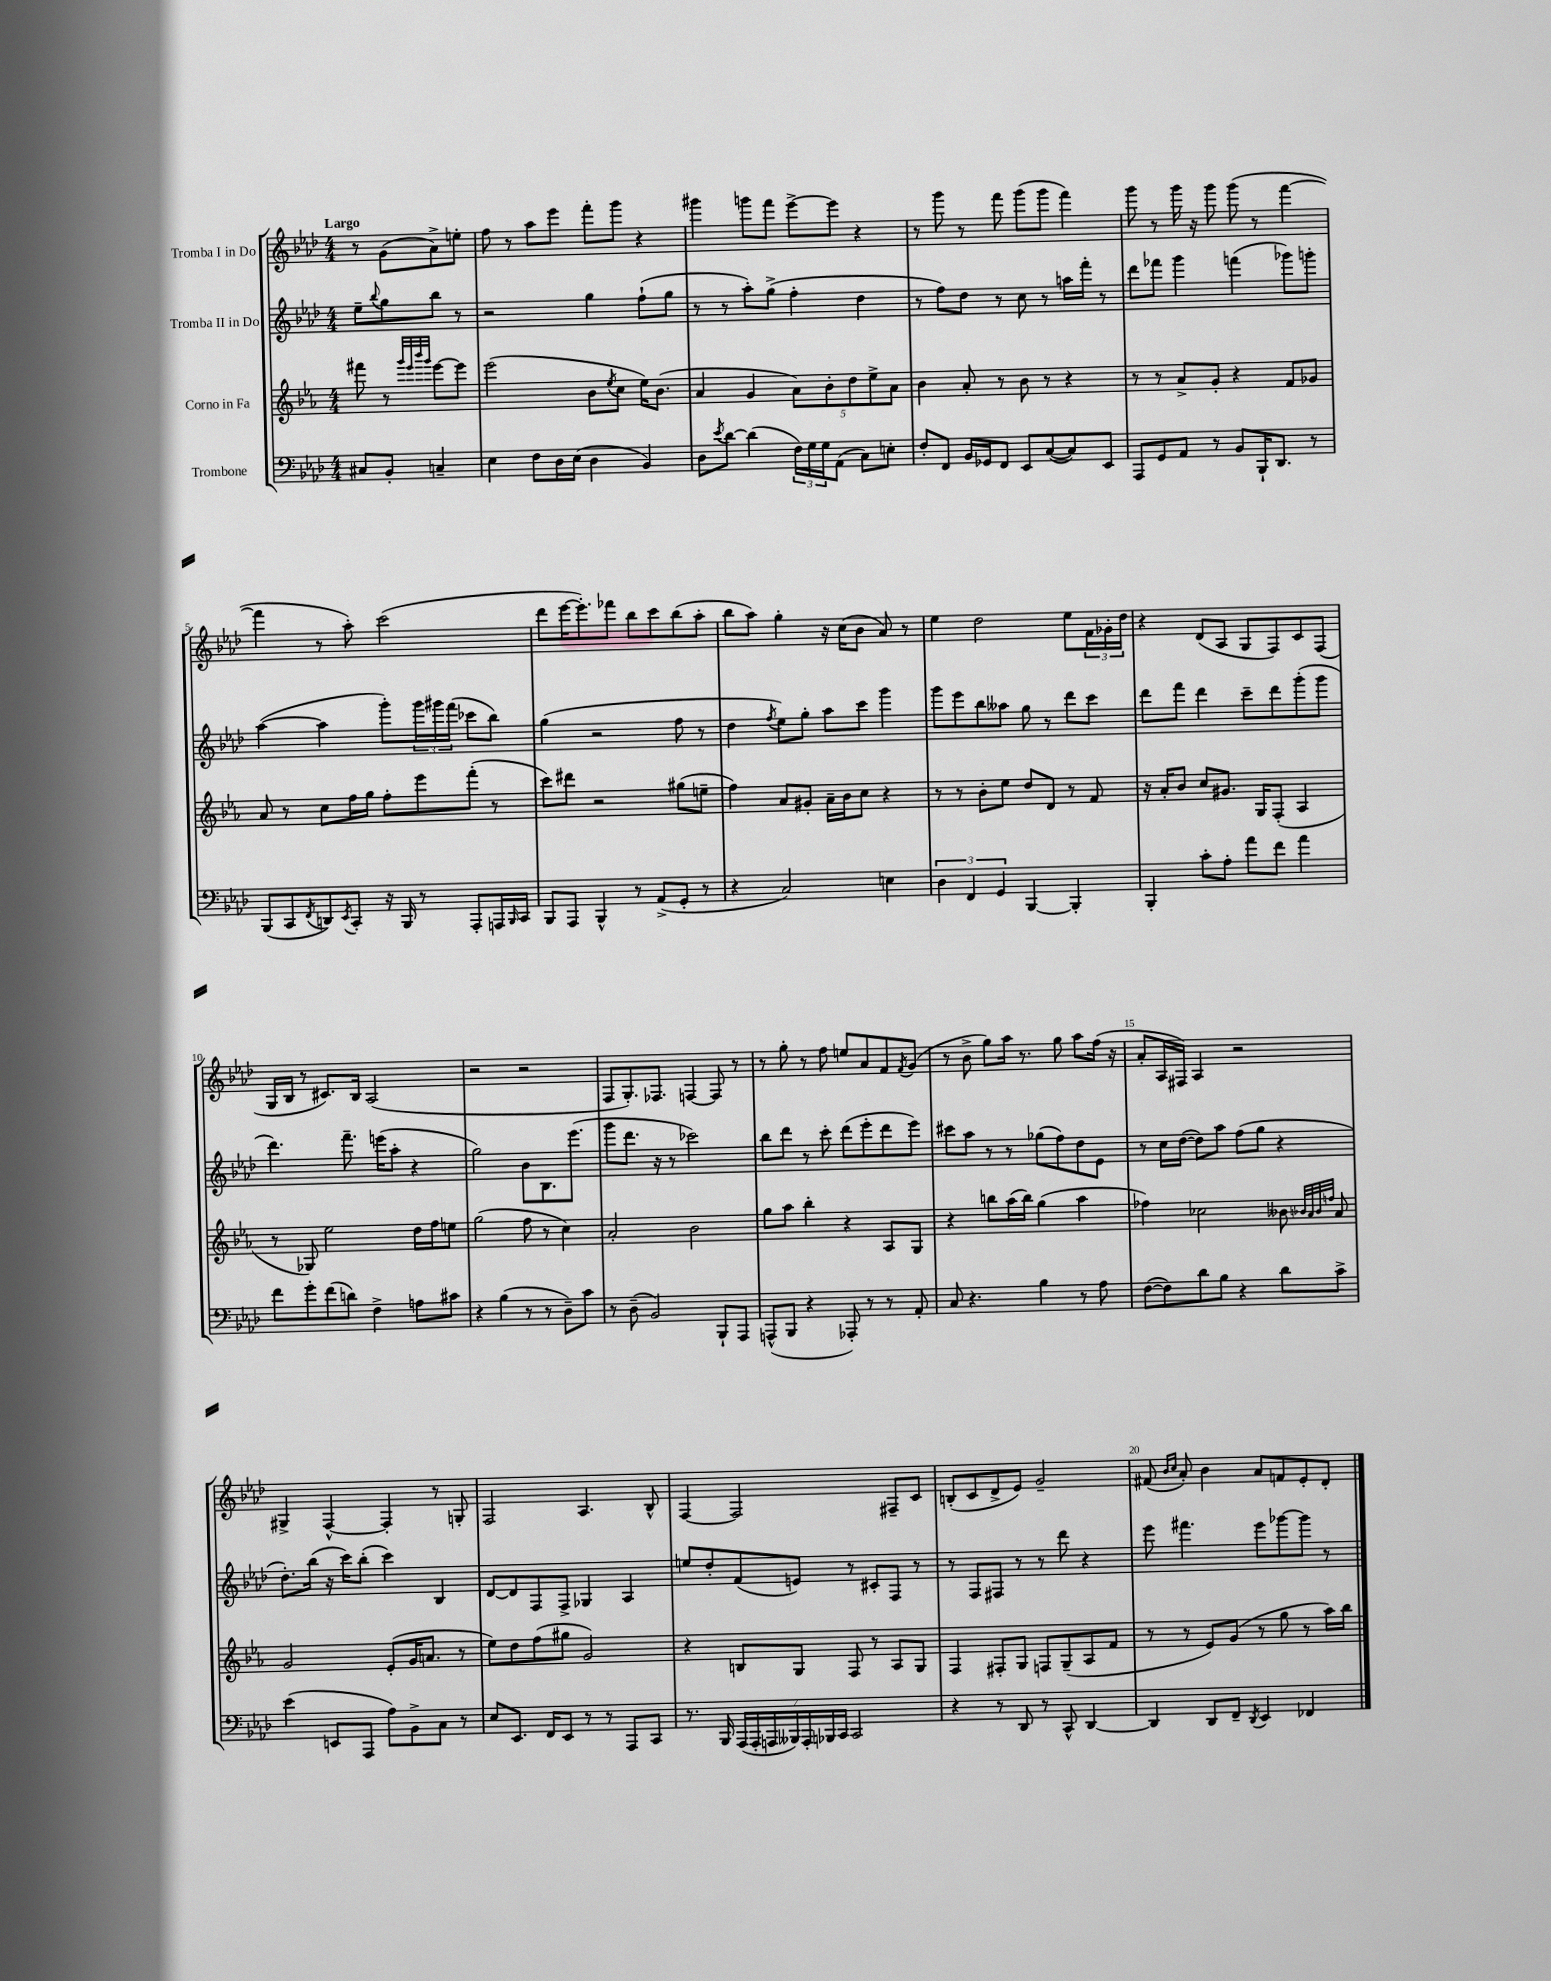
<<
\new StaffGroup <<
\new Staff = "s0" \with { instrumentName = "Tromba I in Do" } {
    \clef treble \key aes \major \numericTimeSignature \time 4/4 \partial 2 \tempo "Largo"
    r8 g'8( aes'8->) e''8-. |
    f''8 r8 aes''8 ees'''8 f'''8-. g'''8 r4 |
    gis'''4 g'''8 f'''8 ees'''8~-> ees'''8 r4 |
    r8 g'''8 r8 f'''8 g'''8( g'''8 f'''4) |
    g'''8 r8 g'''16 r16 g'''8 g'''8( r8 f'''4~ |
    f'''4 r8 aes''8-.) c'''2( |
    des'''8 ees'''16~ ees'''8.-.) fes'''8 bes''8 c'''8 bes''8( aes''8-. |
    bes''8 aes''8) g''4-. r16 c''16( bes'8 aes'8) r8 |
    ees''4 des''2 ees''8 \tuplet 3/2 { f'16 ges'16-. des''16 } |
    r4 des'8( aes8 g8 f8) c'8 f8( |
    g16 bes16 r8 cis'8.) bes16 aes2( |
    r2 r2 |
    f8 g8.-.) fes8. f4~ f8 r8 |
    r8 g''8-. r8 f''8 e''8 aes'8 f'8 \acciaccatura { f'8 } g'8( |
    r8 bes'8-> g''8) aes''16 r8. g''8 aes''8 f''16( r16 |
    aes'8-. aes16 fis16) aes4 r2 |
    gis4-> f4~-^ f4-. r8 g8-. |
    f2 aes4. bes8-^ |
    f4~ f2 fis8-- c'8 |
    b8-.( c'8 des'8-> ees'8) g'2-- |
    fis'8( \grace { bes'16 c''16 } aes'8-.) bes'4 aes'8 f'8 ees'8-. des'8-. \bar "|." |
}
\new Staff = "s1" \with { instrumentName = "Tromba II in Do" } {
    \clef treble \key aes \major \numericTimeSignature \time 4/4 \partial 2
    ees''8-- \appoggiatura { bes''8 } g''8 bes''8 r8 |
    r2 g''4 f''8-!( g''8 |
    r8 r8 aes''8-.) g''8->( f''4-. des''4 |
    r8 f''8) des''8 r8 c''8 r8 a''16 f'''16-. r8 |
    des'''8 fes'''8 g'''4 f'''4( ges'''8) g'''8-. |
    aes''4~( aes''4 g'''8-.) \tuplet 3/2 { g'''16 gis'''16 f'''16( } ces'''8 bes''8) |
    g''4( r2 f''8 r8 |
    des''4 \acciaccatura { f''8 } ees''8) g''8-. aes''8 c'''8 g'''4 |
    g'''8 ees'''8 bes''8 aeses''8 g''8 r8 des'''8 c'''8 |
    des'''8 f'''8 des'''4 c'''8-- des'''8 g'''8-.( g'''8 |
    des'''4.) f'''8.-- e'''16( aes''8-. r4 |
    g''2) bes'8 bes8. ees'''8.( |
    g'''8 des'''8. r16 r8 ces'''2) |
    bes''8 des'''8 r8 c'''8-. des'''8( ees'''8-. des'''8 ees'''8) |
    cis'''8 aes''8 r8 r8 ges''8( f''8) des''8 ees'8 |
    r8 c''16 des''16~( des''8) aes''8 f''8( g''8 r4 |
    des''8.-.) bes''16( r16 c'''16) bes''8-.( c'''4) bes4 |
    des'8~ des'8 f8 f8-> ges4 aes4 |
    e''8 des''8-. f'8( e'8) r8 cis'8-. f8 r8 |
    r8 f8 fis8 r8 r8 des'''8 r4 |
    ees'''8 fis'''4. ees'''8 ges'''8~ ges'''8 r8 \bar "|." |
}
\new Staff = "s2" \with { instrumentName = "Corno in Fa" } {
    \clef treble \key ees \major \numericTimeSignature \time 4/4 \partial 2
    fis'''8 r8 \grace { g'''32 ees'''32 bes'''32 g'''32 } ees'''8~ ees'''8 |
    ees'''2( bes'8 \acciaccatura { ees''8 } c''8 ees''16) bes'8.( |
    aes'4 g'4 \tuplet 5/4 { aes'8) bes'8-. d''8 ees''8-> aes'8 } |
    bes'4 aes'8-. r8 bes'8 r8 r4 |
    r8 r8 aes'8-> g'8-. r4 f'8 ges'8 |
    aes'8 r8 c''8 f''16 g''16 f''8-. ees'''8 f'''8-.( r8 |
    c'''8) dis'''8 r2 gis''8( e''8-- |
    f''4) aes'8 gis'8-. aes'16-- bes'16 c''8 r4 |
    r8 r8 bes'8-. ees''8 d''8 d'8 r8 f'8 |
    r16 aes'16-. bes'8 c''8 gis'8. g16 f8-.( aes4 |
    r8 ges8) ees''2 d''16 f''16 e''8 |
    g''2( f''8 r8 c''4) |
    aes'2-. bes'2 |
    g''8 aes''8 bes''4-. r4 aes8 g8 |
    r4 b''8 aes''16( b''16) g''4( aes''4 |
    fes''4) ces''2 beses'8 \grace { bes'32 aes'32 bes'32 f''32 } aes'8 |
    g'2 ees'8-.( g'16 a'8. r8 |
    ees''8) d''8 f''8( gis''8 g'2) |
    r4 b8 g8 f8 r8 aes8 g8 |
    f4 fis8-. g8 f8 g8--( aes8 f'8 |
    r8 r8 ees'8) g'8( r8 g''8 r8 aes''16) bes''16 \bar "|." |
}
\new Staff = "s3" \with { instrumentName = "Trombone" } {
    \clef bass \key aes \major \numericTimeSignature \time 4/4 \partial 2
    cis8 bes,8-. c4-- |
    ees4 f8 des16 ees16( des4 bes,4) |
    des8 \acciaccatura { ees'8 } des'8~ des'4( \tuplet 3/2 { f16) g16 g16 } aes,8( c8) e8-. |
    f8-. f,8 bes,16 ges,16 f,8 ees,8 c8~( c8) ees,8 |
    aes,,8 g,8 aes,8 r8 bes,8 bes,,16-! des,8. r8 |
    bes,,8( c,8 \acciaccatura { f,8 } d,8) \acciaccatura { ees,8 } c,8-. r16 bes,,16 r8 aes,,8-. a,,16 \grace { bes,,16 } c,16 |
    bes,,8 aes,,8 bes,,4-^ r8 aes,8->( g,8-. r8 |
    r4 c2) e4 |
    \tuplet 3/2 { des4 f,4 g,4 } bes,,4~ bes,,4-. |
    bes,,4-. c'8-. aes8-. aes'8 f'8 aes'4 |
    f'8 g'8-. f'8( d'8) f4-> a8 cis'8 |
    r4 bes4( r8 r8 des8--) c'8 |
    r8 des8--( bes,2) bes,,8-! aes,,8 |
    a,,8-^( bes,,8 r4 aes,,8-.) r8 r8 aes,8-. |
    c8 r4. bes4 r8 aes8 |
    f8~( f8) des'8 bes8 r4 des'8 c'8-> |
    ees'4( e,8 aes,,8 aes8) bes,8-> c8 r8 |
    ees8 ees,8. f,16 ees,8 r8 r8 aes,,8 c,8 |
    r8. bes,,16 \tuplet 7/4 { aes,,16( aes,,16-. a,,16 beses,,16) a,,16-. bes,,16 c,16 } c,2 |
    r4 r8 des,8 r8 c,8-^ des,4~ |
    des,4 des,8 f,8-- \acciaccatura { des,8 } ees,4 fes,4 \bar "|." |
}
>>
>>
\layout { \context { \Score \override BarNumber.break-visibility = ##(#f #t #t) barNumberVisibility = #(every-nth-bar-number-visible 5) } }
